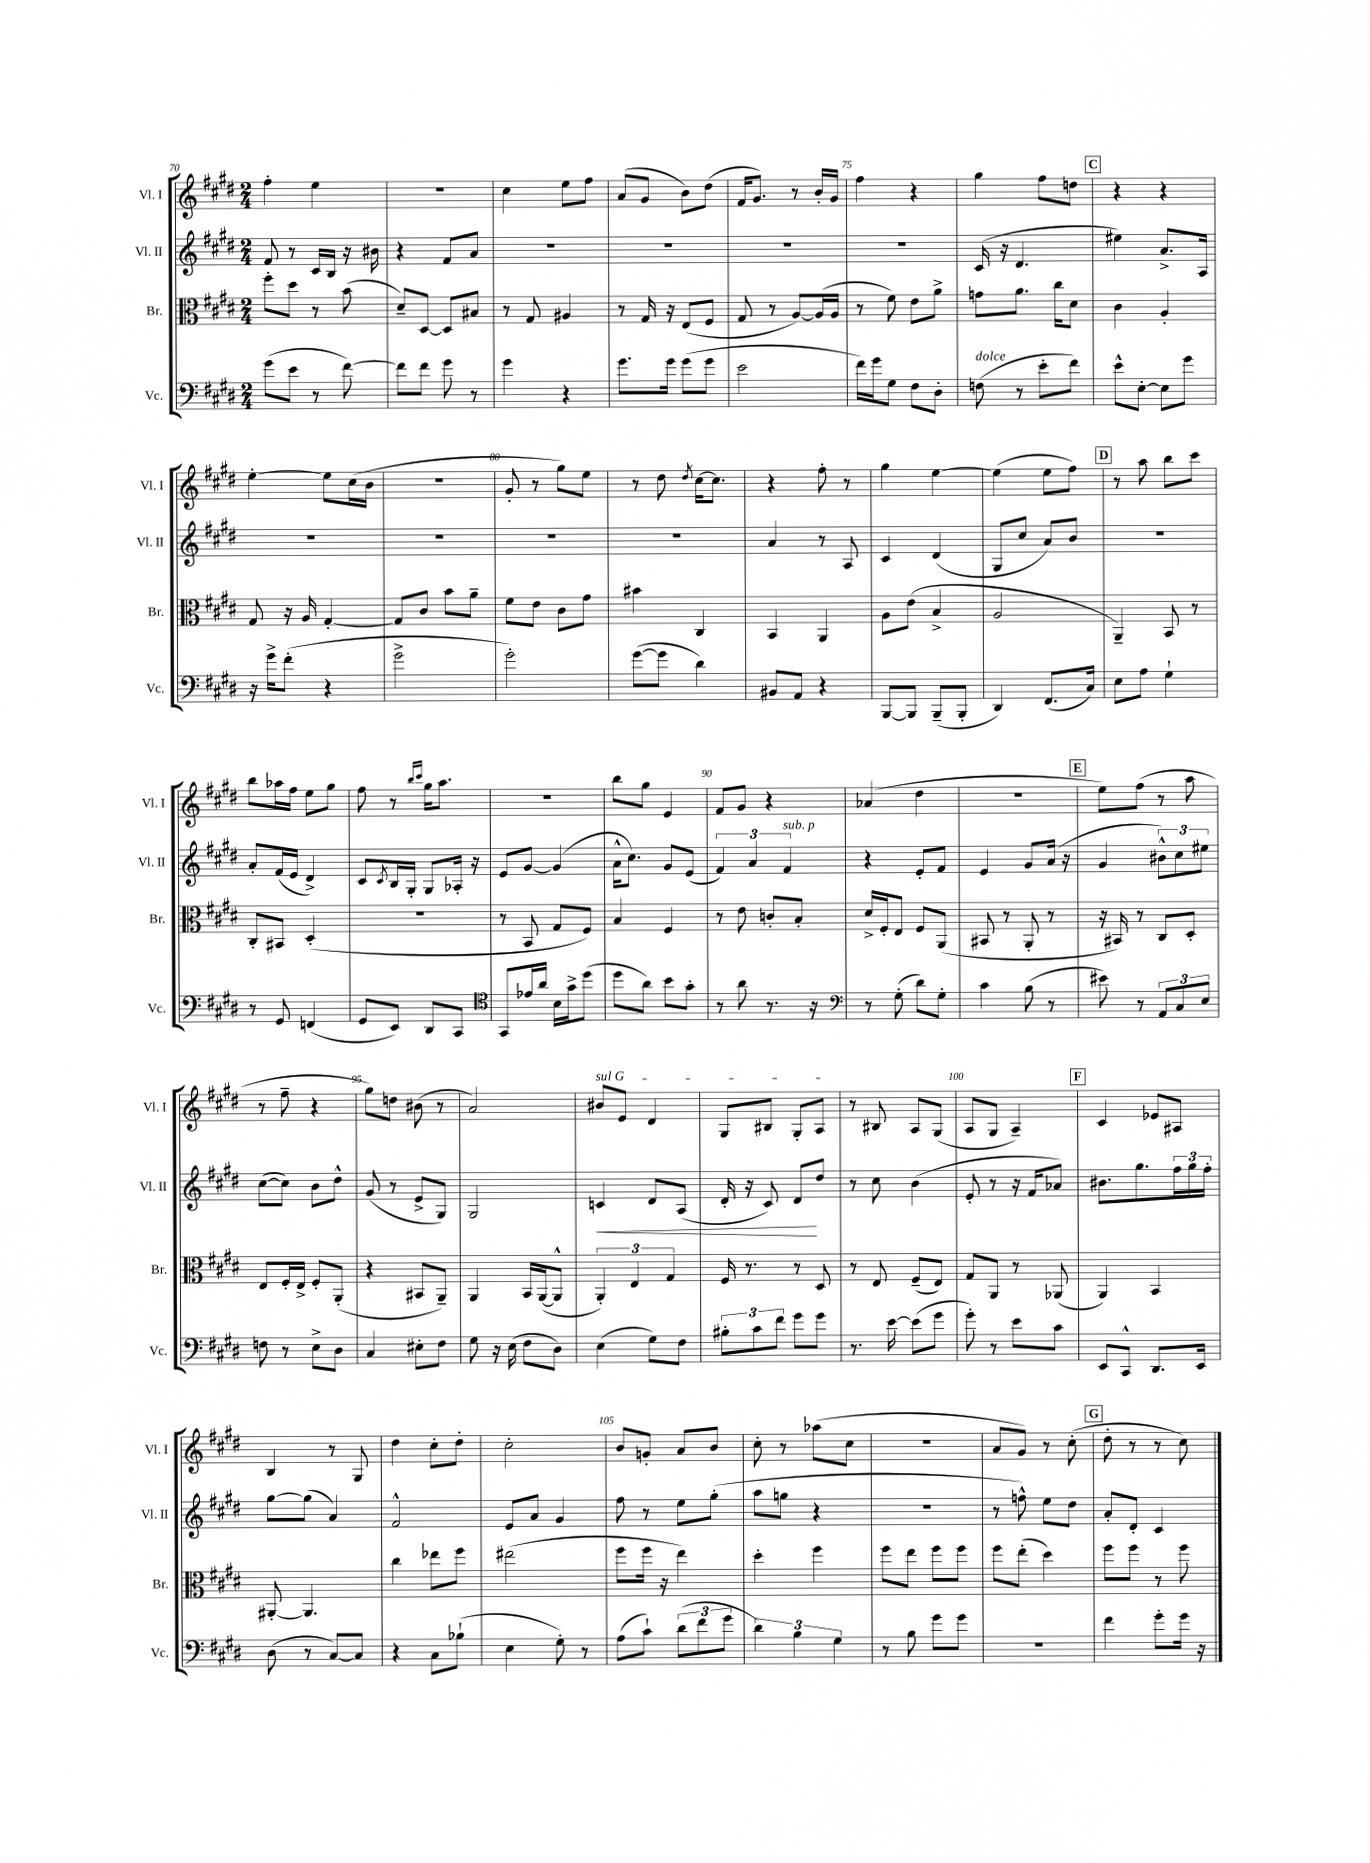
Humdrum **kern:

**kern	**kern	**kern	**dynam	**kern
*part4	*part3	*part2	*part2	*part1
*staff4	*staff3	*staff2	*staff2	*staff1
*I"Vc.	*I"Br.	*I"Vl. II	*	*I"Vl. I
*I'Vc.	*I'Br.	*I'Vl. II	*	*I'Vl. I
*clefF4	*clefC3	*clefG2	*	*clefG2
*k[f#c#g#d#]	*k[f#c#g#d#]	*k[f#c#g#d#]	*	*k[f#c#g#d#]
*M2/4	*M2/4	*M2/4	*	*M2/4
=70	=70	=70	=70	=70
(8g#\L	8ff#'\L	8f#/	.	4ff#'\
8e\J	8dd#\J	8r	.	.
8r	8r	16c#/LL	.	4ee\
.	.	16B/JJ	.	.
[8f#\)	(8b\	16r	.	.
.	.	16b#X\	.	.
=71	=71	=71	=71	=71
8f#\L]	8d#~/L)	4r	.	2r
8f#\J	[8D#/J	.	.	.
8g#\	8D#/L]	8f#/L	.	.
8r	8B#X/J	8a/J	.	.
=72	=72	=72	=72	=72
4g#\	8r	2r	.	4cc#\
.	8G#/	.	.	.
4r	4A#X/	.	.	8ee\L
.	.	.	.	8ff#\J
=73	=73	=73	=73	=73
8.g#\L	8r	2r	.	(8a/L
.	16G#/	.	.	8g#/J
16g#\Jk	16r	.	.	.
(8g#\L	(8E/L	.	.	8b\L)
8g#\J	8F#/J	.	.	(8dd#\J
=74	=74	=74	=74	=74
2e\	8G#/	2r	.	16f#/KL
.	.	.	.	8.g#/J)
.	8r	.	.	.
.	[8A/L)	.	.	8r
.	(16A/L]	.	.	16b'/LL
.	16A/JJ	.	.	16g#/JJ
=75	=75	=75	=75	=75
16f#\LL)	8r	2r	.	4ff#\
16g#\J	.	.	.	.
8G#\J	8f#\)	.	.	.
8F#\L	8e\L	.	.	4r
8D#'\J	8a^\J	.	.	.
=76	=76	=76	=76	=76
!LO:TX:a:i:t=dolce	!	!	!	!
(8Fn\	8gn\L	(16c#/	.	4gg#\
.	.	16r	.	.
8r	8.a\J	4.d#/	.	.
8e'\L	.	.	.	8ff#\L
.	16cc#\KL	.	.	.
8f#\J)	8d#\J	.	.	8ddn\J
!!LO:REH:place=s1:t=C
=77	=77	=77	=77	=77
8e^^\L	4c#\	4ee#X\)	.	4r
[8E'\J	.	.	.	.
8E\L]	4A'/	8.a^/L	.	4r
8g#\J	.	.	.	.
.	.	16A/Jk	.	.
!!LO:LB:g=z
=78	=78	=78	=78	=78
16r	8G#/	2r	.	[4ee'\
16g#^\KL	.	.	.	.
(8f#'\J	16r	.	.	.
.	16A/	.	.	.
4r	[4G#'/	.	.	8ee\L]
.	.	.	.	(16cc#\L
.	.	.	.	16b\JJ
=79	=79	=79	=79	=79
2g#^\	8G#/L]	2r	.	2r
.	8c#/J	.	.	.
.	8b\L	.	.	.
.	8a~\J	.	.	.
=80	=80	=80	=80	=80
2g#'\)	8f#\L	2r	.	8g#'/
.	8e\J	.	.	8r
.	8c#\L	.	.	8gg#\L)
.	8g#\J	.	.	8ee\J
=81	=81	=81	=81	=81
([8g#\L	4b#X\	2r	.	8r
8g#\J]	.	.	.	8dd#\
.	.	.	.	8qdd#/
4d#\)	4C#/	.	.	[16cc#\KL
.	.	.	.	8.cc#\J]
=82	=82	=82	=82	=82
8BB#X/L	4BB/	4a/	.	4r
8AA/J	.	.	.	.
4r	4AA/	8r	.	8ff#'\
.	.	8A/	.	8r
=83	=83	=83	=83	=83
[8BBB/L	8A\L	4c#/	.	4gg#\
8BBB/J]	(8e\J	.	.	.
(8BBB~/L	4B^/	(4d#/	.	[4ee\
8BBB'/J	.	.	.	.
=84	=84	=84	=84	=84
4DD#/)	2A/	8G#/L	.	(4ee\]
.	.	8cc#/J	.	.
(8.FF#/L	.	8a/L)	.	8ee\L
.	.	8b/J	.	8ff#\J)
16C#/Jk)	.	.	.	.
!!LO:REH:place=s1:t=D
=85	=85	=85	=85	=85
8E\L	4AA~/)	2r	.	8r
8A\J	.	.	.	8aa\
4G#`\	8BB/	.	.	8bb\L
.	8r	.	.	8ccc#\J
!!LO:LB:g=z
=86	=86	=86	=86	=86
8r	8C#'/L	8a'/L	.	8bb\L
8GG#/	8BB#X/J	(16f#/L	.	16aa-X\L
.	.	16e/JJ	.	16ff#\JJ
(4FFn/	(4D#'/	4d#^/)	.	8ee\L
.	.	.	.	8gg#\J
=87	=87	=87	=87	=87
8GG#/L	2r	8c#/L	.	8ff#\
.	.	8qc#/	.	.
8EE/J)	.	16B/L	.	8r
.	.	16G#'/JJ	.	.
.	.	.	.	16qqbb/LL
.	.	.	.	16qqccc#/JJ
8DD#/L	.	8G#/L	.	16gg#\KL
.	.	.	.	8.aa\J
8CC#/J	.	16A-X'/Jk	.	.
.	.	16r	.	.
=88	=88	=88	=88	=88
*clefC4	*	*	*	*
8GG#/L	8r	8e/L	.	2r
16e-X/L	8BB/	[8g#/J	.	.
16a/JJ	.	.	.	.
16B\LL	8G#/L	(4g#/]	.	.
16g#^\J	.	.	.	.
(8dd#\J	8F#/J)	.	.	.
=89	=89	=89	=89	=89
8dd#\L	4B/	16a^^\KL	.	8bb\L
.	.	8.cc#\J)	.	.
8a\J)	.	.	.	8gg#\J
8b\L	4F#/	8g#/L	.	4e/
8g#'\J	.	(8e/J	.	.
=90	=90	=90	=90	=90
8r	8r	6f#/)	.	8f#/L
8a\	8e\	.	.	8g#/J
.	.	6a/	.	.
8.r	8cn'/L	.	.	4r
!	!	!LO:TX:a:i:t=sub. p	!	!
.	.	6f#/	.	.
.	8B'/J	.	.	.
16r	.	.	.	.
=91	=91	=91	=91	=91
*clefF4	*	*	*	*
8r	16d#^/LL	4r	.	(4a-X/
.	16F#'/J	.	.	.
(8G#'\	8E/J	.	.	.
8d#\L)	8F#/L	8e'/L	.	4dd#\
8G#'\J	(8AA/J	8f#/J	.	.
=92	=92	=92	=92	=92
4c#\	8BB#X/	4e/	.	2r
.	8r	.	.	.
(8B\	8AA'/	8g#/L	.	.
8r	8r	(16a/Jk	.	.
.	.	16r	.	.
!!LO:REH:place=s1:t=E
=93	=93	=93	=93	=93
8e#X\)	16r	4g#/	.	8ee\L)
.	16BB#X/)	.	.	.
8r	8r	.	.	(8ff#\J
12AA/L	8C#/L	12b#X^^\L)	.	8r
12C#/	.	12cc#\	.	.
.	8D#'/J	.	.	8aa\
12E/J	.	12ee#X\J	.	.
!!LO:LB:g=z
=94	=94	=94	=94	=94
8Fn\	8E/L	([8cc#\L	.	8r
8r	16F#'/L	8cc#\J])	.	8ff#~\
.	16E^/JJ	.	.	.
8E^\L	8F#'/L	8b\L	.	4r
8D#\J	(8AA'/J	8dd#^^\J	.	.
=95	=95	=95	=95	=95
4C#/	4r	(8g#/	.	8gg#\L)
.	.	8r	.	8ddn\J
8E#X'\L	8BB#X/L	8e^/L	.	(8b#X\
8F#\J	8AA~/J)	8G#/J)	.	8r
=96	=96	=96	=96	=96
8G#\	4AA/	2G#/	.	2a/)
16r	.	.	.	.
(16E\	.	.	.	.
8F#\L	16BB/LL	.	.	.
.	([16AA/J	.	.	.
8D#\J)	8AA^^/J]	.	.	.
=97	=97	=97	=97	=97
!	!	!	!	!LO:TX:a:i:t=sul G
!	!	!	!LO:HP:b	!
(4E\	6AA'/)	4cn/	<	8b#X/L
.	.	.	.	8e/J
.	6E/	.	.	.
8G#\L)	.	8d#/L	.	4d#/
.	6G#/	.	.	.
8F#\J	.	(8A/J	.	.
=98	=98	=98	=98	=98
12B#X'\L	16F#/	16d#'/	.	8G#/L
.	8.r	16r	.	.
12c#\	.	.	.	.
.	.	8c#/)	.	8B#X/J
12f#\J	.	.	.	.
8g#\L	8r	8d#/L	.	8G#'/L
8g#\J	8D#/	8dd#/J	[	8A/J
=99	=99	=99	=99	=99
8.r	8r	8r	.	8r
.	8E/	8cc#\	.	8B#X/
[16e\	.	.	.	.
(8e\L]	(8F#~/L	(4b\	.	8A/L
8g#\J	8E/J)	.	.	(8G#/J
=100	=100	=100	=100	=100
8g#'\)	8G#/L	8e'/	.	8A/L
8r	8AA/J	8r	.	8G#/J
8e\L	8r	16r	.	4A~/)
.	.	16f#/KL	.	.
8c#\J	(8AA-X/	8a-X/J)	.	.
!!LO:REH:place=s1:t=F
=101	=101	=101	=101	=101
8EE/L	4AA/)	8.b#X\L	.	4c#/
8CC#^^/J	.	.	.	.
.	.	8.gg#\	.	.
8.DD#/L	4BB/	.	.	8e-X/L
.	.	24ff#\L	.	8A#X/J
.	.	24gg#\	.	.
16EE/Jk	.	.	.	.
.	.	24ff#'\JJ	.	.
!!LO:LB:g=z
=102	=102	=102	=102	=102
(8D#\	[8AA#X'/	[8gg#\L	.	4B/
8r	4.AA#/]	(8gg#\J]	.	.
[8C#/L)	.	4a/)	.	8r
8C#/J]	.	.	.	8G#/
=103	=103	=103	=103	=103
4r	4cc#\	2f#^^/	.	4dd#\
8C#\L	8ee-X\L	.	.	8cc#'\L
(8B-X`\J	8ff#\J	.	.	8dd#'\J
=104	=104	=104	=104	=104
4E\	(2ee#X\	8e/L	.	2cc#'\
.	.	8a/J	.	.
8G#'\)	.	4g#/	.	.
8r	.	.	.	.
=105	=105	=105	=105	=105
(8A\L	8ff#\L	8ff#\	.	8b/L
8c#`\J)	16ff#\Jk	8r	.	8gn'/J
.	16r	.	.	.
(12d#\L	4ee\)	8ee\L	.	8a/L
12f#\	.	.	.	.
.	.	(8gg#'\J	.	8b/J
12g#\J	.	.	.	.
=106	=106	=106	=106	=106
6d#\)	4dd#'\	8aa\L	.	8cc#'\
.	.	8ggn\J	.	8r
6B\	.	.	.	.
.	4ff#\	4r	.	(8aa-X\L
6G#\	.	.	.	.
.	.	.	.	8cc#\J
=107	=107	=107	=107	=107
8r	8ff#\L	2r	.	2r
8B\	8ee\J	.	.	.
8g#\L	8ff#\L	.	.	.
8g#\J	8ff#\J	.	.	.
=108	=108	=108	=108	=108
2r	8ff#\L	8r	.	8a/L
.	(8ee'\J	8ffn^^\)	.	8g#/J)
.	4dd#\)	8ee\L	.	8r
.	.	8dd#\J	.	(8cc#'\
!!LO:REH:place=s1:t=G
=109	=109	=109	=109	=109
4f#\	8ff#\L	8a'/L	.	8dd#'\
.	8ff#\J	8d#'/J	.	8r
8g#'\L	8r	4c#/	.	8r
16g#\Jk	8ff#\	.	.	8cc#\)
16r	.	.	.	.
==	==	==	==	==
*-	*-	*-	*-	*-
